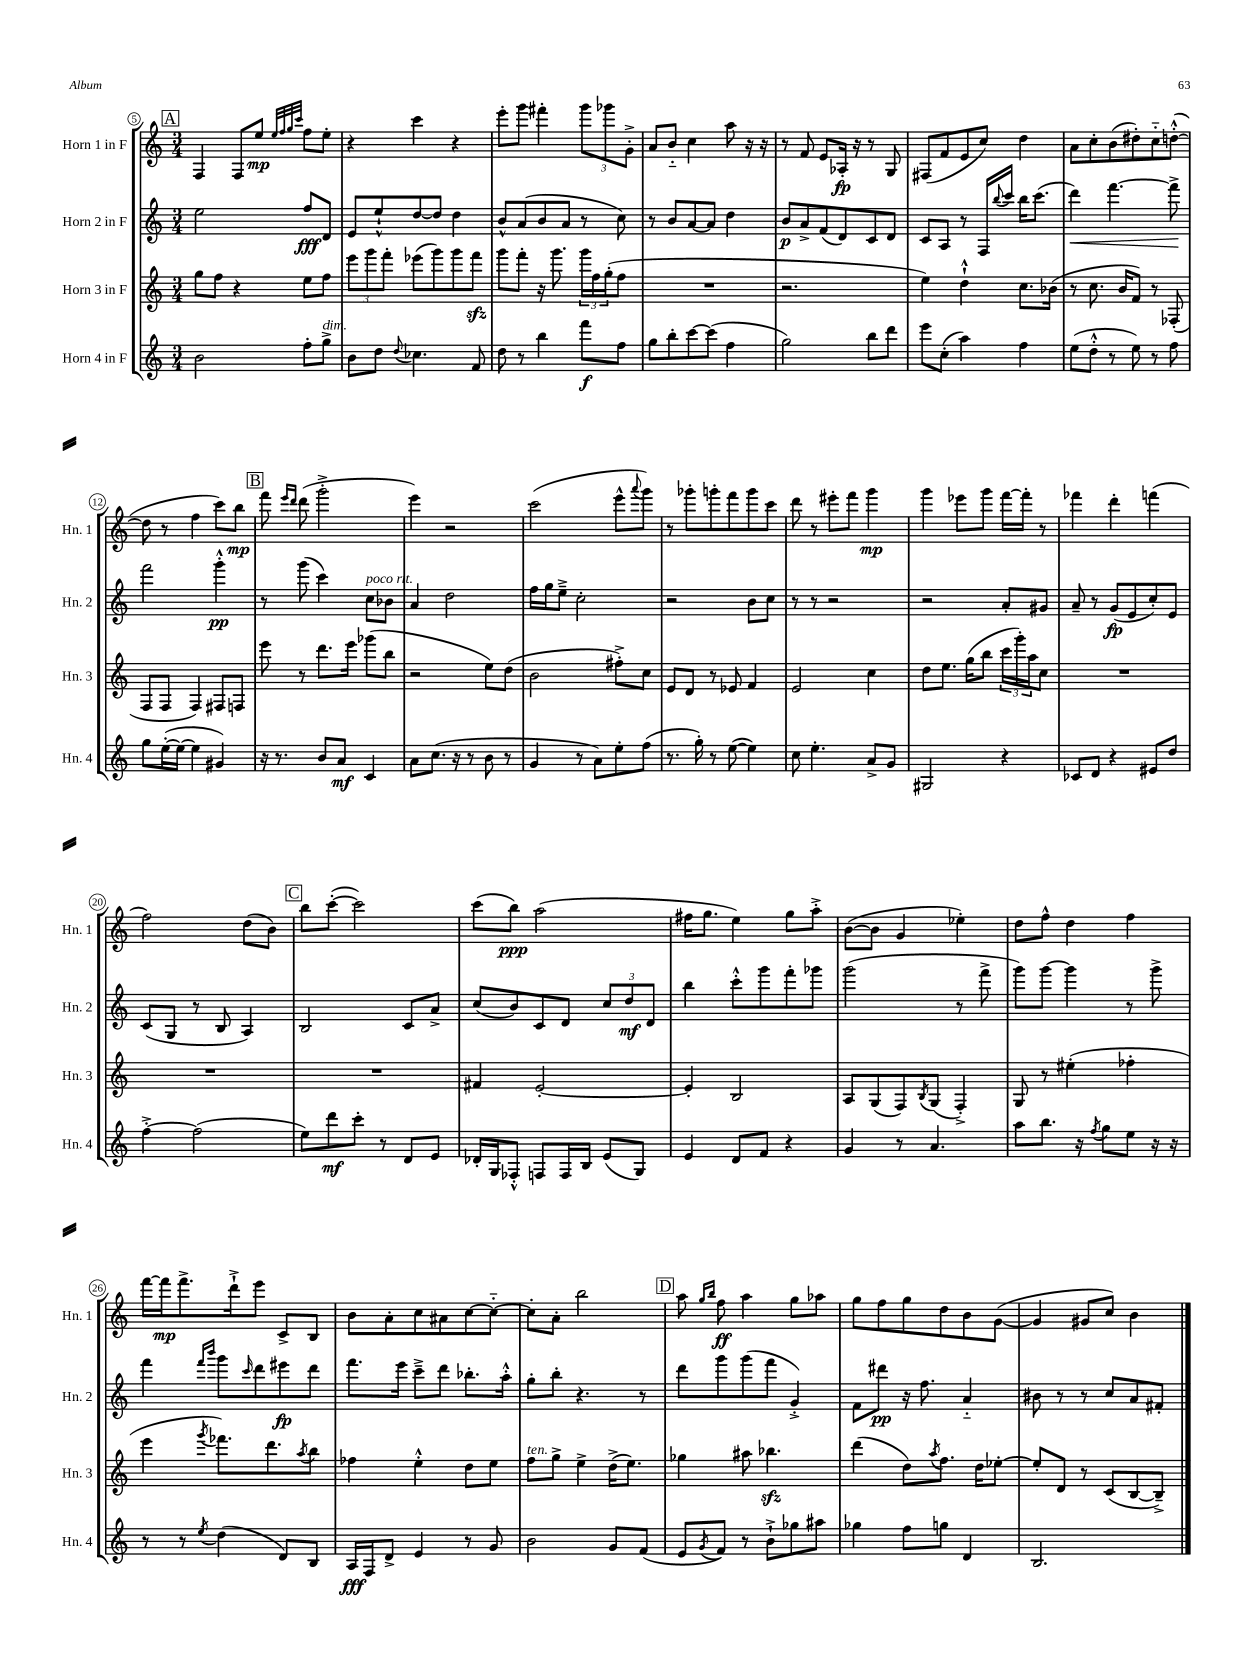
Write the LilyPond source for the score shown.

<<
\new StaffGroup <<
\new Staff = "s0" \with { instrumentName = "Horn 1 in F" shortInstrumentName = "Hn. 1" } {
    \clef treble \key c \major \numericTimeSignature \time 3/4
    \mark \markup { \box "A" } f4 f8 e''8\mp \grace { e''32 f''32 g''32 c'''32 } f''8 e''8-. |
    r4 c'''4 r4 |
    e'''8-. g'''8 fis'''4-. \tuplet 3/2 { g'''8 ges'''8 g'8-.-> } |
    a'8 b'8-_ c''4 a''8 r16 r16 |
    r8 f'8 e'8 aes16-.\fp r16 r8 g8 |
    fis8( f'8 e'8 c''8) d''4 |
    a'8 c''8-. b'8( dis''8-.) c''8-_ d''8~-.-^( |
    d''8 r8 f''4 c'''8) b''8\mp |
    \mark \markup { \box "B" } f'''8 \grace { e'''16 d'''16 } d'''8( g'''2-.-> |
    e'''4) r2 |
    c'''2( e'''8-^ \appoggiatura { a'''8 } g'''8) |
    r8 ges'''8-. g'''8-. f'''8 g'''8 c'''8 |
    d'''8 r8 eis'''8-. f'''8 g'''4\mp |
    g'''4 ees'''8 g'''8 f'''16~ f'''16-. r8 |
    fes'''4 d'''4-. f'''4( |
    f''2) d''8( b'8) |
    \mark \markup { \box "C" } b''8 c'''8~-.( c'''2) |
    c'''8( b''8\ppp) a''2( |
    fis''16 g''8. e''4) g''8 a''8-.-> |
    b'8~( b'8 g'4 ees''4-.) |
    d''8 f''8-^ d''4 f''4 |
    f'''16~ f'''16\mp f'''8.-> d'''16-!-> e'''8 c'8-> b8 |
    b'8 a'8-. c''8 ais'8 c''8~ c''8~-_ |
    c''8-. a'8-. b''2 |
    \mark \markup { \box "D" } a''8 \grace { g''16 b''16 } f''8\ff a''4 g''8 aes''8 |
    g''8 f''8 g''8 d''8 b'8 g'8~( |
    g'4 gis'8 c''8) b'4 \bar "|." |
}
\new Staff = "s1" \with { instrumentName = "Horn 2 in F" shortInstrumentName = "Hn. 2" } {
    \clef treble \key c \major \numericTimeSignature \time 3/4
    \mark \markup { \box "A" } e''2 f''8\fff d'8 |
    e'8 e''8-!-^ d''8~ d''8 d''4 |
    b'8-^ a'8( b'8 a'8 r8 c''8) |
    r8 b'8 a'8~ a'8 d''4 |
    b'8\p a'8-> f'8( d'8) c'8 d'8 |
    c'8 a8 r8 f16 \appoggiatura { b''8 } c'''16 b''16 c'''8.( |
    d'''4\<) f'''4.~ f'''8->\! |
    f'''2 g'''4-.-^\pp |
    \mark \markup { \box "B" } r8 g'''8( c'''4) c''8^\markup { \italic "poco rit." } bes'8 |
    a'4 d''2 |
    f''16 g''16 e''8---> c''2-. |
    r2 b'8 c''8 |
    r8 r8 r2 |
    r2 a'8-. gis'8 |
    a'8-- r8 g'8\fp( e'8 c''8-.) e'8 |
    c'8( g8 r8 b8 a4) |
    \mark \markup { \box "C" } b2 c'8 a'8-> |
    c''8( b'8) c'8 d'8 \tuplet 3/2 { c''8 d''8\mf d'8 } |
    b''4 c'''8-.-^ g'''8 f'''8-. ges'''8 |
    g'''2( r8 f'''8-> |
    g'''8) g'''8~ g'''4 r8 g'''8-> |
    f'''4 \grace { f'''16 b'''16 } g'''8 \grace { c'''16 } d'''8 eis'''8\fp d'''8 |
    f'''8. e'''16 c'''8---> d'''8 bes''8.-. a''16-.-^ |
    g''8-. b''8-. r4. r8 |
    \mark \markup { \box "D" } d'''8 g'''8 g'''8( f'''8 g'4-.->) |
    f'8 dis'''8\pp r16 f''8. a'4-_ |
    bis'8 r8 r8 c''8 a'8 fis'8-. \bar "|." |
}
\new Staff = "s2" \with { instrumentName = "Horn 3 in F" shortInstrumentName = "Hn. 3" } {
    \clef treble \key c \major \numericTimeSignature \time 3/4
    \mark \markup { \box "A" } g''8 f''8 r4 e''8 f''8 |
    \tuplet 3/2 { e'''8 g'''8 f'''8-. } ees'''8( g'''8) g'''8 f'''8\sfz |
    g'''8 f'''8-. r16 g'''8. \tuplet 3/2 { g'''16 f''16 g''16-.( } f''8 |
    R2. |
    r2. |
    e''4) d''4-!-^ c''8. bes'16( |
    r8 c''8. b'16 f'8) r8 fes8-.( |
    f8 f8 f4) fis8 f8 |
    \mark \markup { \box "B" } e'''8 r8 d'''8. e'''16 ges'''8( b''8 |
    r2 e''8) d''8( |
    b'2 fis''8-.->) c''8 |
    e'8 d'8 r8 ees'8 f'4 |
    e'2 c''4 |
    d''8 e''8. g''16( b''8 \tuplet 3/2 { c'''16 g'''16-.) a''16 } c''8 |
    R2. |
    R2. |
    \mark \markup { \box "C" } R2. |
    fis'4 e'2~-. |
    e'4-. b2 |
    a8 g8( f8) \acciaccatura { b8 } g8( f4-.->) |
    g8 r8 eis''4-.( fes''4-. |
    e'''4 \acciaccatura { g'''8 } fes'''8.) d'''8. \acciaccatura { a''8 } b''8 |
    fes''4 e''4-.-^ d''8 e''8 |
    f''8^\markup { \italic "ten." } g''8-> e''4-> d''16->( e''8.) |
    \mark \markup { \box "D" } ges''4 ais''8 bes''4.\sfz |
    d'''4( d''8) \acciaccatura { a''8 } f''8. d''16 ees''8~-. |
    ees''8-. d'8 r8 c'8( b8~ b8--->) \bar "|." |
}
\new Staff = "s3" \with { instrumentName = "Horn 4 in F" shortInstrumentName = "Hn. 4" } {
    \clef treble \key c \major \numericTimeSignature \time 3/4
    \mark \markup { \box "A" } b'2 f''8-. g''8->^\markup { \italic "dim." } |
    b'8 d''8 \appoggiatura { d''8 } ces''4. f'8 |
    d''8 r8 b''4 f'''8\f f''8 |
    g''8 b''8-. c'''8~ c'''8( f''4 |
    g''2) b''8 d'''8 |
    e'''8 c''8-.( a''4) f''4 |
    e''8( d''8-.-^ r8 e''8) r8 f''8 |
    g''8 e''16~-.( e''16~ e''4 gis'4) |
    \mark \markup { \box "B" } r16 r8. b'8 a'8\mf c'4 |
    a'8 c''8.( r16 r8 b'8 r8 |
    g'4 r8 a'8) e''8-. f''8( |
    r8. g''16-.) r8 e''8~( e''4) |
    c''8 e''4.-. a'8-> g'8 |
    gis2 r4 |
    ces'8 d'8 r4 eis'8 d''8 |
    f''4~-.-> f''2( |
    \mark \markup { \box "C" } e''8) d'''8\mf c'''8-. r8 d'8 e'8 |
    des'16-. g16 fes8-.-^ f8 f16 b16 e'8( g8) |
    e'4 d'8 f'8 r4 |
    g'4 r8 a'4. |
    a''8 b''8. r16 \acciaccatura { f''8 } g''8 e''8 r16 r16 |
    r8 r8 \acciaccatura { e''8 } d''4( d'8) b8 |
    a16\fff f16 d'8-> e'4 r8 g'8 |
    b'2 g'8 f'8( |
    \mark \markup { \box "D" } e'8 \acciaccatura { g'8 } f'8) r8 b'8-!-> ges''8 ais''8 |
    ges''4 f''8 g''8 d'4 |
    b2. \bar "|." |
}
>>
>>
\layout { \context { \Score currentBarNumber = #5 \override BarNumber.stencil = #(make-stencil-circler 0.1 0.3 ly:text-interface::print) } }
